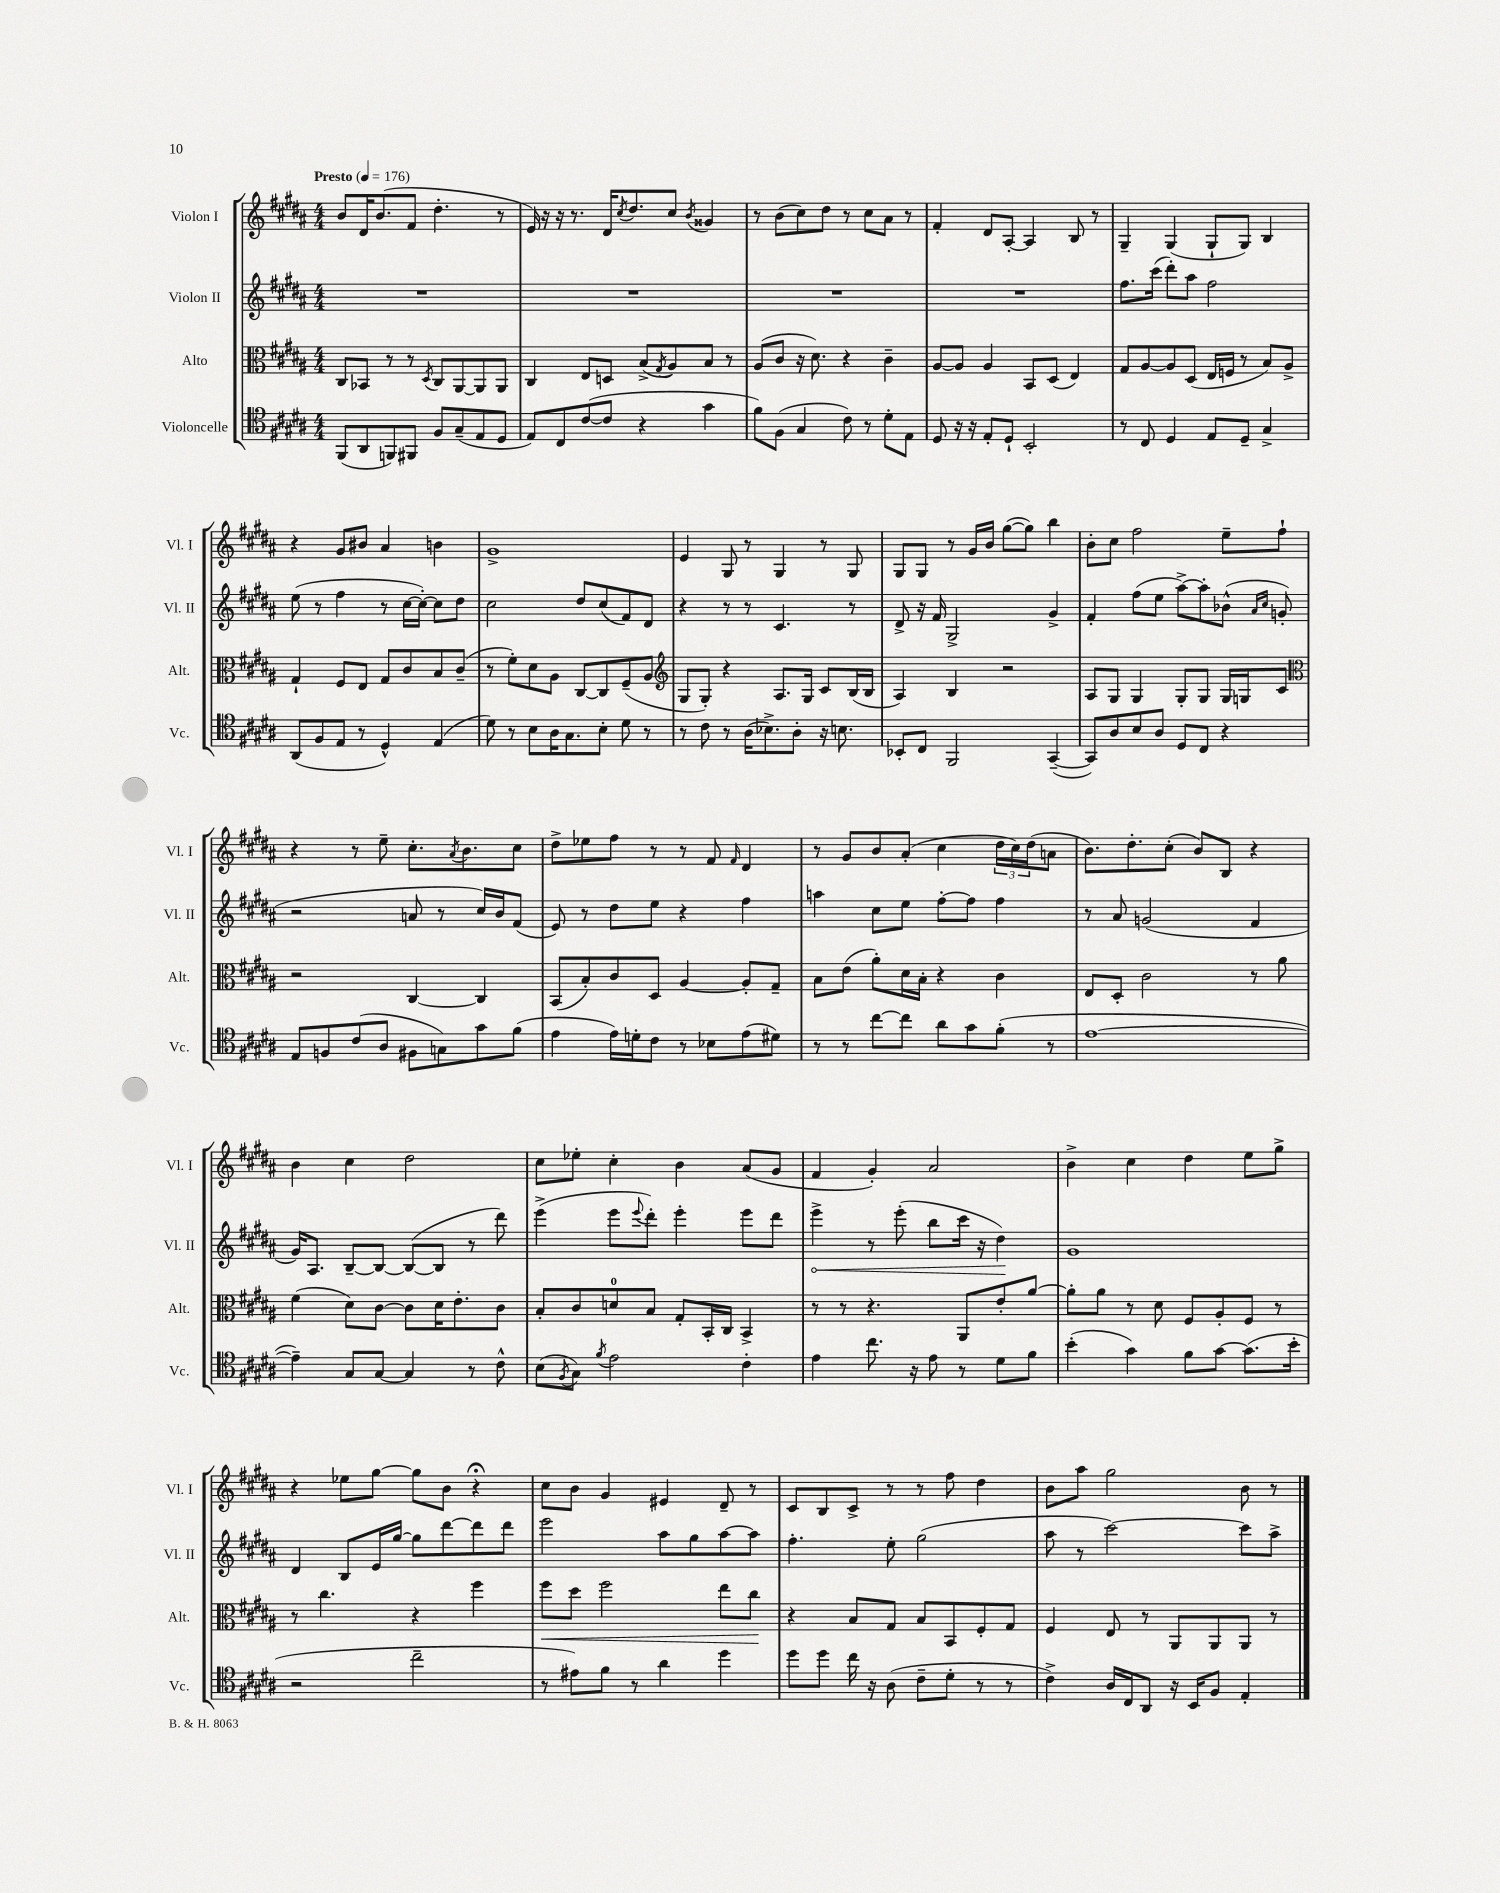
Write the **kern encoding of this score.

**kern	**kern	**kern	**kern
*staff4	*staff3	*staff2	*staff1
*clefC4	*clefC3	*clefG2	*clefG2
*k[f#c#g#d#a#]	*k[f#c#g#d#a#]	*k[f#c#g#d#a#]	*k[f#c#g#d#a#]
*M4/4	*M4/4	*M4/4	*M4/4
*MM176	*MM176	*MM176	*MM176
(8FF#	8C#	1r	8b
8AA#	8BB-	.	16d#
.	.	.	(8.b
8FF)	8r	.	.
8FF#	8r	.	8f#
.	8qD#	.	.
8F#	8C#	.	4.dd#'
(8G#~	[8AA#	.	.
8E	8AA#]	.	.
8D#	8AA#	.	8r
=	=	=	=
8E)	4C#	1r	16e)
.	.	.	16r
8C#	.	.	16r
.	.	.	8.r
([8c#	8E	.	.
8c#]	8D	.	16d#
.	.	.	8qcc#
.	.	.	8.dd#
4r	(8B^	.	.
.	8qG#	.	.
.	8A#)	.	8cc#
.	.	.	8qb
4g#	8B	.	4g##
.	8r	.	.
=	=	=	=
8f#)	(8A#	1r	8r
(8F#	8c#	.	(8b
4G#	16r	.	8cc#)
.	8.d#)	.	.
.	.	.	8dd#
8c#)	4r	.	8r
8r	.	.	8cc#
8d#'	4c#~	.	8a#
8E	.	.	8r
=	=	=	=
8D#	[8A#	1r	4f#'
16r	8A#]	.	.
16r	.	.	.
8E'	4A#	.	8d#
8D#`	.	.	[8A#'
2BB'	8BB	.	4A#]
.	(8D#	.	.
.	4E)	.	8B
.	.	.	8r
=	=	=	=
8r	8G#	8.ff#	4G#~
8C#	[8A#	.	.
.	.	(16ccc#	.
4D#	8A#]	8ddd#')	(4G#
.	(8D#	8aa#	.
8E	16E	2ff#	8G#`
.	16F	.	.
8D#~	8r	.	8G#)
4G#^	8B)	.	4B
.	8A#^	.	.
=	=	=	=
(8AA#	4G#`	(8ee	4r
8F#	.	8r	.
8E	8F#	4ff#	8g#
8r	8E	.	8b#
4D#^^)	8G#	8r	4a#
.	8c#	[16cc#	.
.	.	16cc#'_)	.
(4E	8B	8cc#]	4b
.	(8c#~	8dd#	.
=	=	=	=
8d#)	8r	2cc#	1g#^
8r	8f#')	.	.
8B	8d#	.	.
16A#	8A#	.	.
8.G#	.	.	.
.	[8C#	8dd#	.
8B'	8C#]	(8cc#	.
8d#	(8F#~	8f#)	.
8r	8A#	8d#	.
=	=	=	=
*	*clefG2	*	*
8r	8G#	4r	4e
8c#	8G#')	.	.
8r	4r	8r	8G#
(16A#	.	8r	8r
8.B-^)	.	.	.
.	8.A#	4.c#	4G#
8A#'	.	.	.
.	16G#	.	.
16r	8c#	.	8r
8.B	.	.	.
.	(16B	8r	8G#
.	16B	.	.
=	=	=	=
8BB-'	4A#)	8d#^	8G#
8C#	.	16r	8G#
.	.	16f#	.
2FF#	4B	2G#^	8r
.	.	.	16g#
.	.	.	16b
.	2r	.	([8gg#
.	.	.	8gg#])
([4GG#~	.	4g#^	4bb
=	=	=	=
8GG#])	8A#	4f#'	8b'
8A#	8G#	.	8cc#
8B	4G#	(8ff#	2ff#
8A#	.	8ee	.
8D#	8G#'	[8aa#^)	.
8C#	8G#	8aa#']	.
4r	16G#	(8b-^^	8ee~
.	16G	.	.
.	.	16qqa#	.
.	.	16qqcc#	.
.	8c#	8g'	8ff#`
=	=	=	=
*	*clefC3	*	*
8E	2r	2r	4r
8F	.	.	.
(8c#	.	.	8r
8A#	.	.	8ee~
8F#	[4C#	8a	8.cc#'
8G)	.	8r	.
.	.	.	8qa#
.	.	.	8.b
8g#	4C#]	16cc#)	.
.	.	16b	.
(8f#	.	(8f#	8cc#
=	=	=	=
4e	(8BB	8e)	8dd#^
.	8B')	8r	8ee-
16e)	8c#	8dd#	8ff#
16d'	.	.	.
8c#	8D#	8ee	8r
8r	[4A#	4r	8r
8B-	.	.	8f#
.	.	.	16qqf#
(8e	8A#']	4ff#	4d#
8d#)	8G#~	.	.
=	=	=	=
8r	8B	4aa	8r
8r	(8e	.	8g#
[8cc#	8a#')	8cc#	8b
8cc#]	16d#	8ee	(8a#'
.	16B'	.	.
8a#	4r	[8ff#'	4cc#
8g#	.	8ff#]	.
(8f#'	4c#	4ff#	24dd#
.	.	.	24cc#)
.	.	.	(24dd#
8r	.	.	8a
=	=	=	=
[1e	8E	8r	8.b)
.	8D#'	8a#	.
.	.	.	8.dd#'
.	2c#	(2g	.
.	.	.	(8cc#'
.	.	.	8b)
.	.	.	8B
.	8r	4f#	4r
.	8a#	.	.
=	=	=	=
4e~])	(4f#	16g#)	4b
.	.	8.A#	.
8G#	8d#)	[8B~	4cc#
[8G#	[8c#	8B_	.
4G#]	8c#]	(8B_	2dd#
.	16d#	8B]	.
.	8.e'	.	.
8r	.	8r	.
8c#^^	8c#	8ddd#)	.
=	=	=	=
(8B	8B'	(4eee^	8cc#
8qF#	.	.	.
8G#)	8c#	.	8ee-'
8qf#	.	.	.
2e	8d	8eee	4cc#'
.	.	8qqeee	.
.	8B	8ddd#')	.
.	8G#'	4eee'	4b
.	16BB'	.	.
.	16C#	.	.
4c#'	4BB^	8eee	(8a#
.	.	8ddd#	8g#
=	=	=	=
4e	8r	4eee^	4f#
.	8r	.	.
8.cc#	4.r	8r	4g#')
.	.	(8eee'	.
16r	.	.	.
8e	.	8bb	2a#
8r	8AA#	16ccc#	.
.	.	16r	.
8d#	8e'	4dd#)	.
8f#	[8a#	.	.
=	=	=	=
(4b'	8a#']	1g#	4b^
.	8a#	.	.
4g#)	8r	.	4cc#
.	8d#	.	.
8f#	8F#	.	4dd#
[8g#	8A#'	.	.
(8.g#]	8F#	.	8ee
.	8r	.	8gg#^
16b'	.	.	.
=	=	=	=
2r	8r	4d#	4r
.	4.cc#	.	.
.	.	8B	8ee-
.	.	16e	[8gg#
.	.	[16gg#	.
2cc#~	4r	8gg#]	8gg#]
.	.	[8ddd#	8b
.	4ff#	8ddd#]	4r;
.	.	8ddd#	.
=	=	=	=
8r	8ff#	2eee	8cc#
8e#)	8dd#	.	8b
8f#	2ff#	.	4g#
8r	.	.	.
4a#	.	8aa#	4e#
.	.	8gg#	.
4dd#	8ee	[8aa#	8d#~
.	8cc#	8aa#]	8r
=	=	=	=
8dd#	4r	4.ff#'	8c#
8dd#	.	.	8B
16cc#	8B	.	8c#^
16r	.	.	.
(8A#	8G#	8ee'	8r
8c#~	8B	(2gg#	8r
8d#'	8BB	.	8ff#
8r	8F#'	.	4dd#
8r	8G#	.	.
=	=	=	=
4c#^)	4F#	8aa#	8b
.	.	8r	8aa#
16A#	8E	[2ccc#)	2gg#
16C#	.	.	.
8AA#	8r	.	.
16r	8AA#	.	.
16BB	.	.	.
8F#	8AA#	.	.
4E'	8AA#	8ccc#]	8b
.	8r	8aa#^	8r
==	==	==	==
*-	*-	*-	*-
